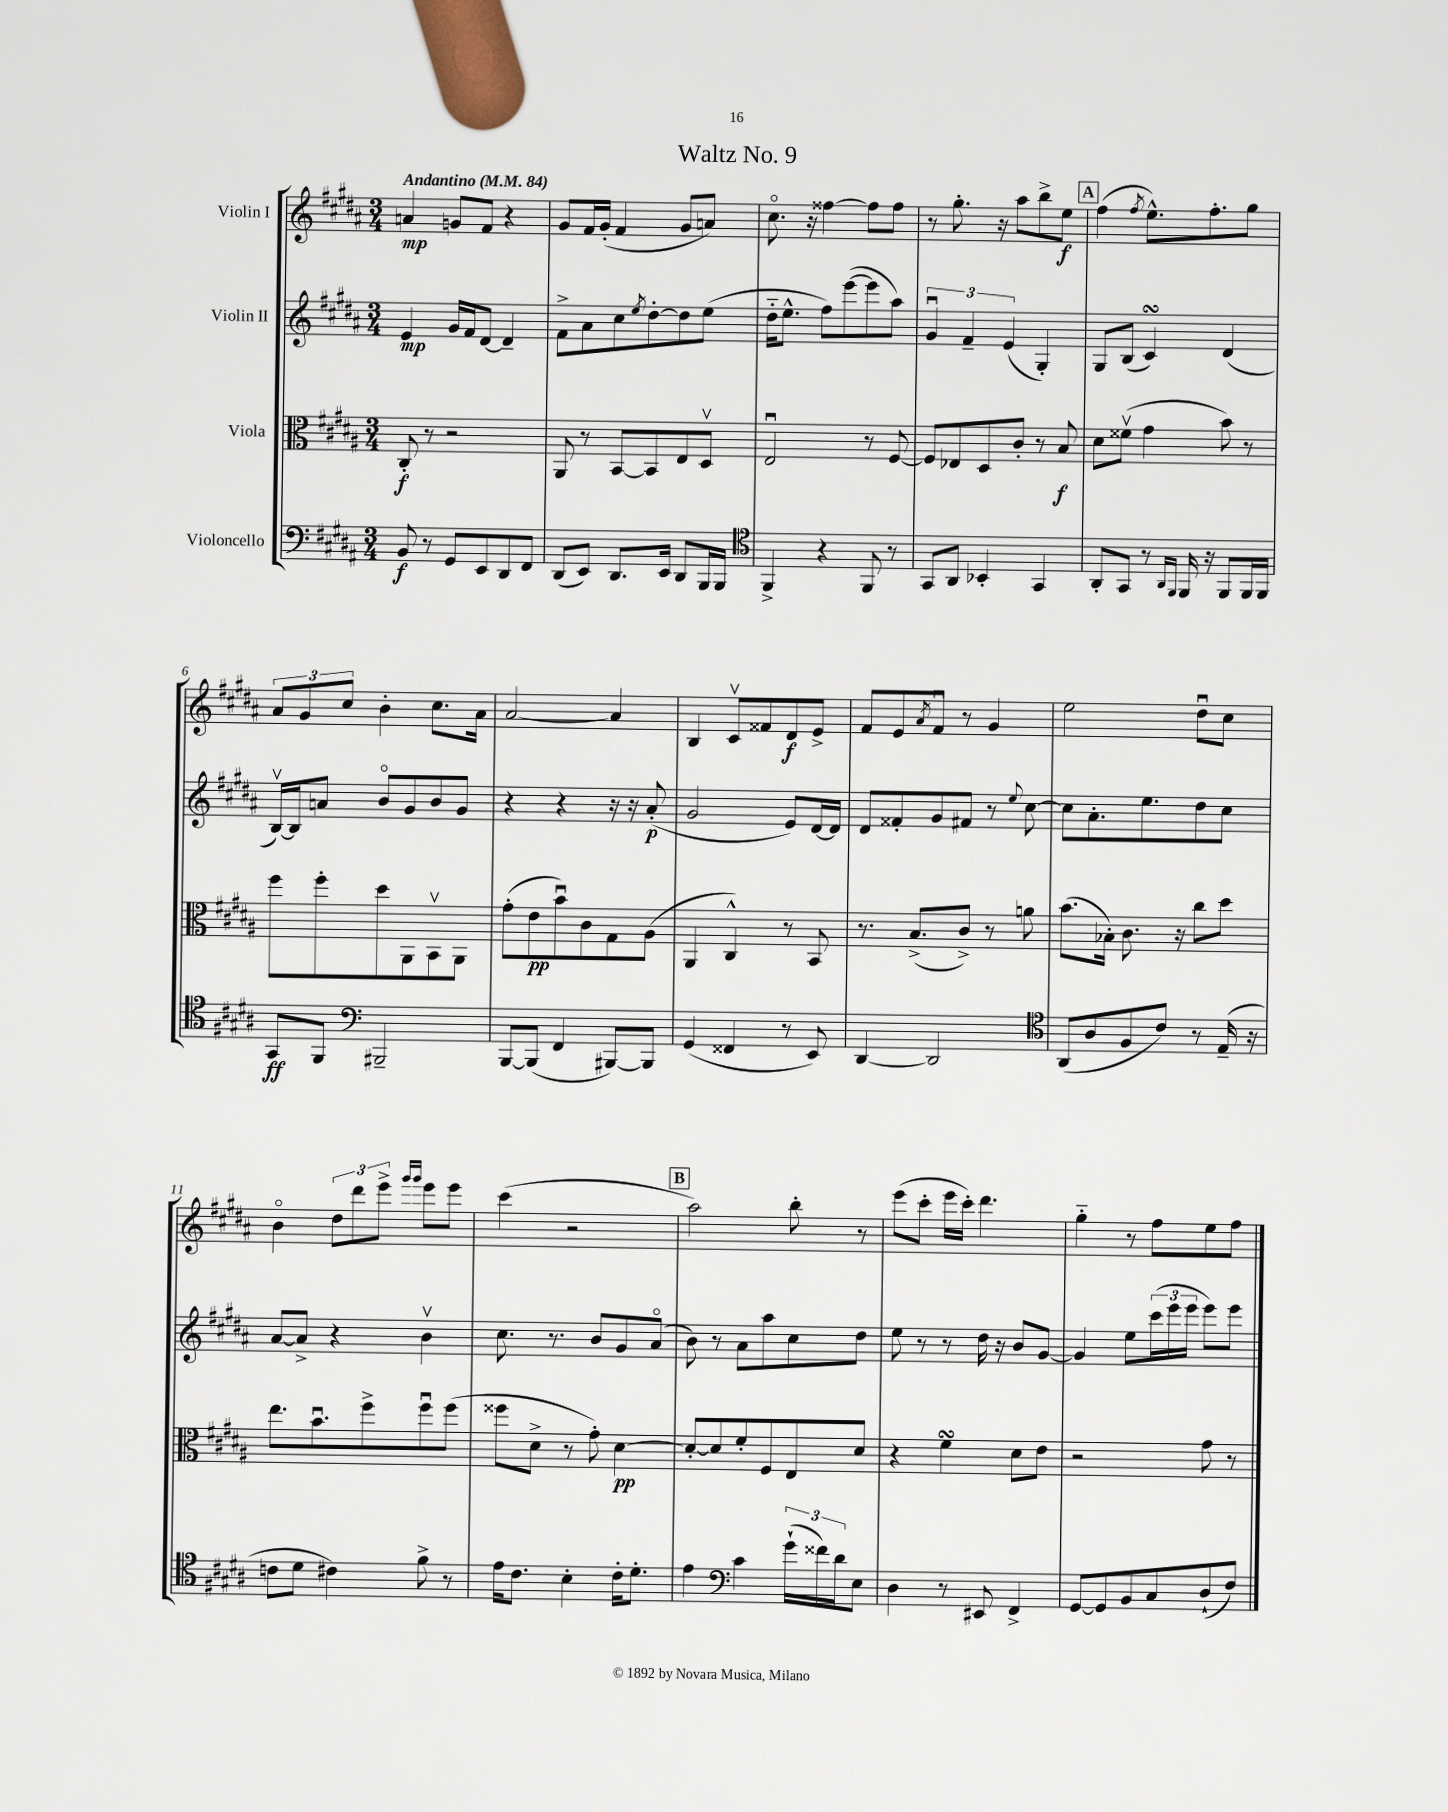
\header { title = "Waltz No. 9" }
<<
\new StaffGroup <<
\new Staff = "s0" \with { instrumentName = "Violin I" } {
    \clef treble \key b \major \numericTimeSignature \time 3/4 \tempo "Andantino" 4 = 84
    a'4\mp g'8 fis'8 r4 |
    gis'8 fis'16 gis'16-.( fis'4 gis'8 a'8) |
    cis''8.\flageolet r16 fisis''4~ fisis''8 fisis''8 |
    r8 gis''8.-. r16 ais''8 b''8-> e''8\f |
    \mark \markup { \box "A" } fis''4( \acciaccatura { fis''8 } e''8.-^) fis''8.-. gis''8 |
    \tuplet 3/2 { ais'8 gis'8 cis''8 } b'4-. cis''8. ais'16 |
    ais'2~ ais'4 |
    b4 cis'8\upbow fisis'8 dis'8\f e'8-> |
    fis'8 e'8 \acciaccatura { ais'8 } fis'8\downbow r8 gis'4 |
    e''2 dis''8\downbow cis''8 |
    b'4\flageolet \tuplet 3/2 { dis''8 dis'''8 e'''8-> } \grace { gis'''16 gis'''16 } e'''8 e'''8 |
    cis'''4( r2 |
    \mark \markup { \box "B" } ais''2) b''8-. r8 |
    e'''8( cis'''8-. e'''16 cis'''16-.) dis'''4. |
    gis''4-_ r8 fis''8 e''8 fis''8 \bar "|." |
}
\new Staff = "s1" \with { instrumentName = "Violin II" } {
    \clef treble \key b \major \numericTimeSignature \time 3/4
    e'4\mp gis'16 fis'16 dis'8~ dis'4-- |
    fis'8-> ais'8 cis''8 \acciaccatura { e''8 } dis''8~-. dis''8 e''8( |
    dis''16-_ e''8.-^ fis''8) e'''8~( e'''8 ais''8) |
    \tuplet 3/2 { gis'4\downbow fis'4-- e'4( } gis4-.) |
    \mark \markup { \box "A" } gis8 b8( cis'4\turn) dis'4( |
    b16~\upbow) b16 a'8 b'8\flageolet gis'8 b'8 gis'8 |
    r4 r4 r16 r16 ais'8-.\p( |
    gis'2 e'8) dis'16~ dis'16 |
    dis'8 fisis'8-. gis'8 fis'8 r8 \appoggiatura { e''8 } cis''8~ |
    cis''8 ais'8.-. e''8. dis''8 cis''8 |
    ais'8~ ais'8-> r4 b'4\upbow |
    cis''8. r8. b'8 gis'8 ais'8\flageolet( |
    \mark \markup { \box "B" } b'8) r8 ais'8 ais''8 cis''8 dis''8 |
    e''8 r8 r8 dis''16 r16 b'8 gis'8~ |
    gis'4 e''8 \tuplet 3/2 { cis'''16( e'''16 e'''16 } e'''8) e'''8 \bar "|." |
}
\new Staff = "s2" \with { instrumentName = "Viola" } {
    \clef alto \key b \major \numericTimeSignature \time 3/4
    cis8-.\f r8 r2 |
    ais,8 r8 b,8~ b,8 e8 dis8\upbow |
    e2\downbow r8 fis8~ |
    fis8 ees8 dis8 cis'8-. r8 b8\f |
    \mark \markup { \box "A" } dis'8 fisis'8\upbow( gis'4 b'8) r8 |
    fis''8 fis''8-. dis''8 ais,8 b,8\upbow ais,8 |
    gis'8-.( e'8\pp b'8\downbow) cis'8 gis8 ais8( |
    ais,4 cis4-^) r8 b,8 |
    r8. b8.->( cis'8->) r8 a'8 |
    b'8.( bes16-.) cis'8. r16 cis''8 dis''8 |
    e''8. b'8.\downbow fis''8-> fis''8\downbow fis''8( |
    fisis''8 dis'8-> r8 gis'8-.) dis'4~\pp |
    \mark \markup { \box "B" } dis'8~-. dis'8 fis'8-. fis8 e8 dis'8 |
    r4 fis'4\turn dis'8 e'8 |
    r2 gis'8 r8 \bar "|." |
}
\new Staff = "s3" \with { instrumentName = "Violoncello" } {
    \clef bass \key b \major \numericTimeSignature \time 3/4
    b,8\f r8 gis,8 e,8 dis,8 fis,8 |
    dis,8( e,8) dis,8. e,16 dis,8 b,,16 b,,16 |
    \clef tenor fis,4-> r4 fis,8 r8 |
    gis,8 ais,8 bes,4-. gis,4 |
    \mark \markup { \box "A" } ais,8-. gis,8 r8 \grace { ais,16 fis,16 } fis,16 r16 fis,8 fis,16 fis,16 |
    gis,8\ff fis,8 \clef bass bis,,2-- |
    b,,8~ b,,8( fis,4 bis,,8~) bis,,8 |
    gis,4( fisis,4 r8 e,8) |
    dis,4~ dis,2 |
    \clef tenor ais,8( ais8 fis8 cis'8) r8 e16--( r16 |
    c'8 dis'8 cis'4) fis'8-> r8 |
    e'16 cis'8. b4-. cis'16-. dis'8.-. |
    \mark \markup { \box "B" } e'4 \clef bass cis'4 \tuplet 3/2 { gis'16-!( fisis'16) dis'16 } e8 |
    dis4 r8 eis,8 fis,4-> |
    gis,8~ gis,8 b,8 cis8 dis8-!( fis8) \bar "|." |
}
>>
>>
